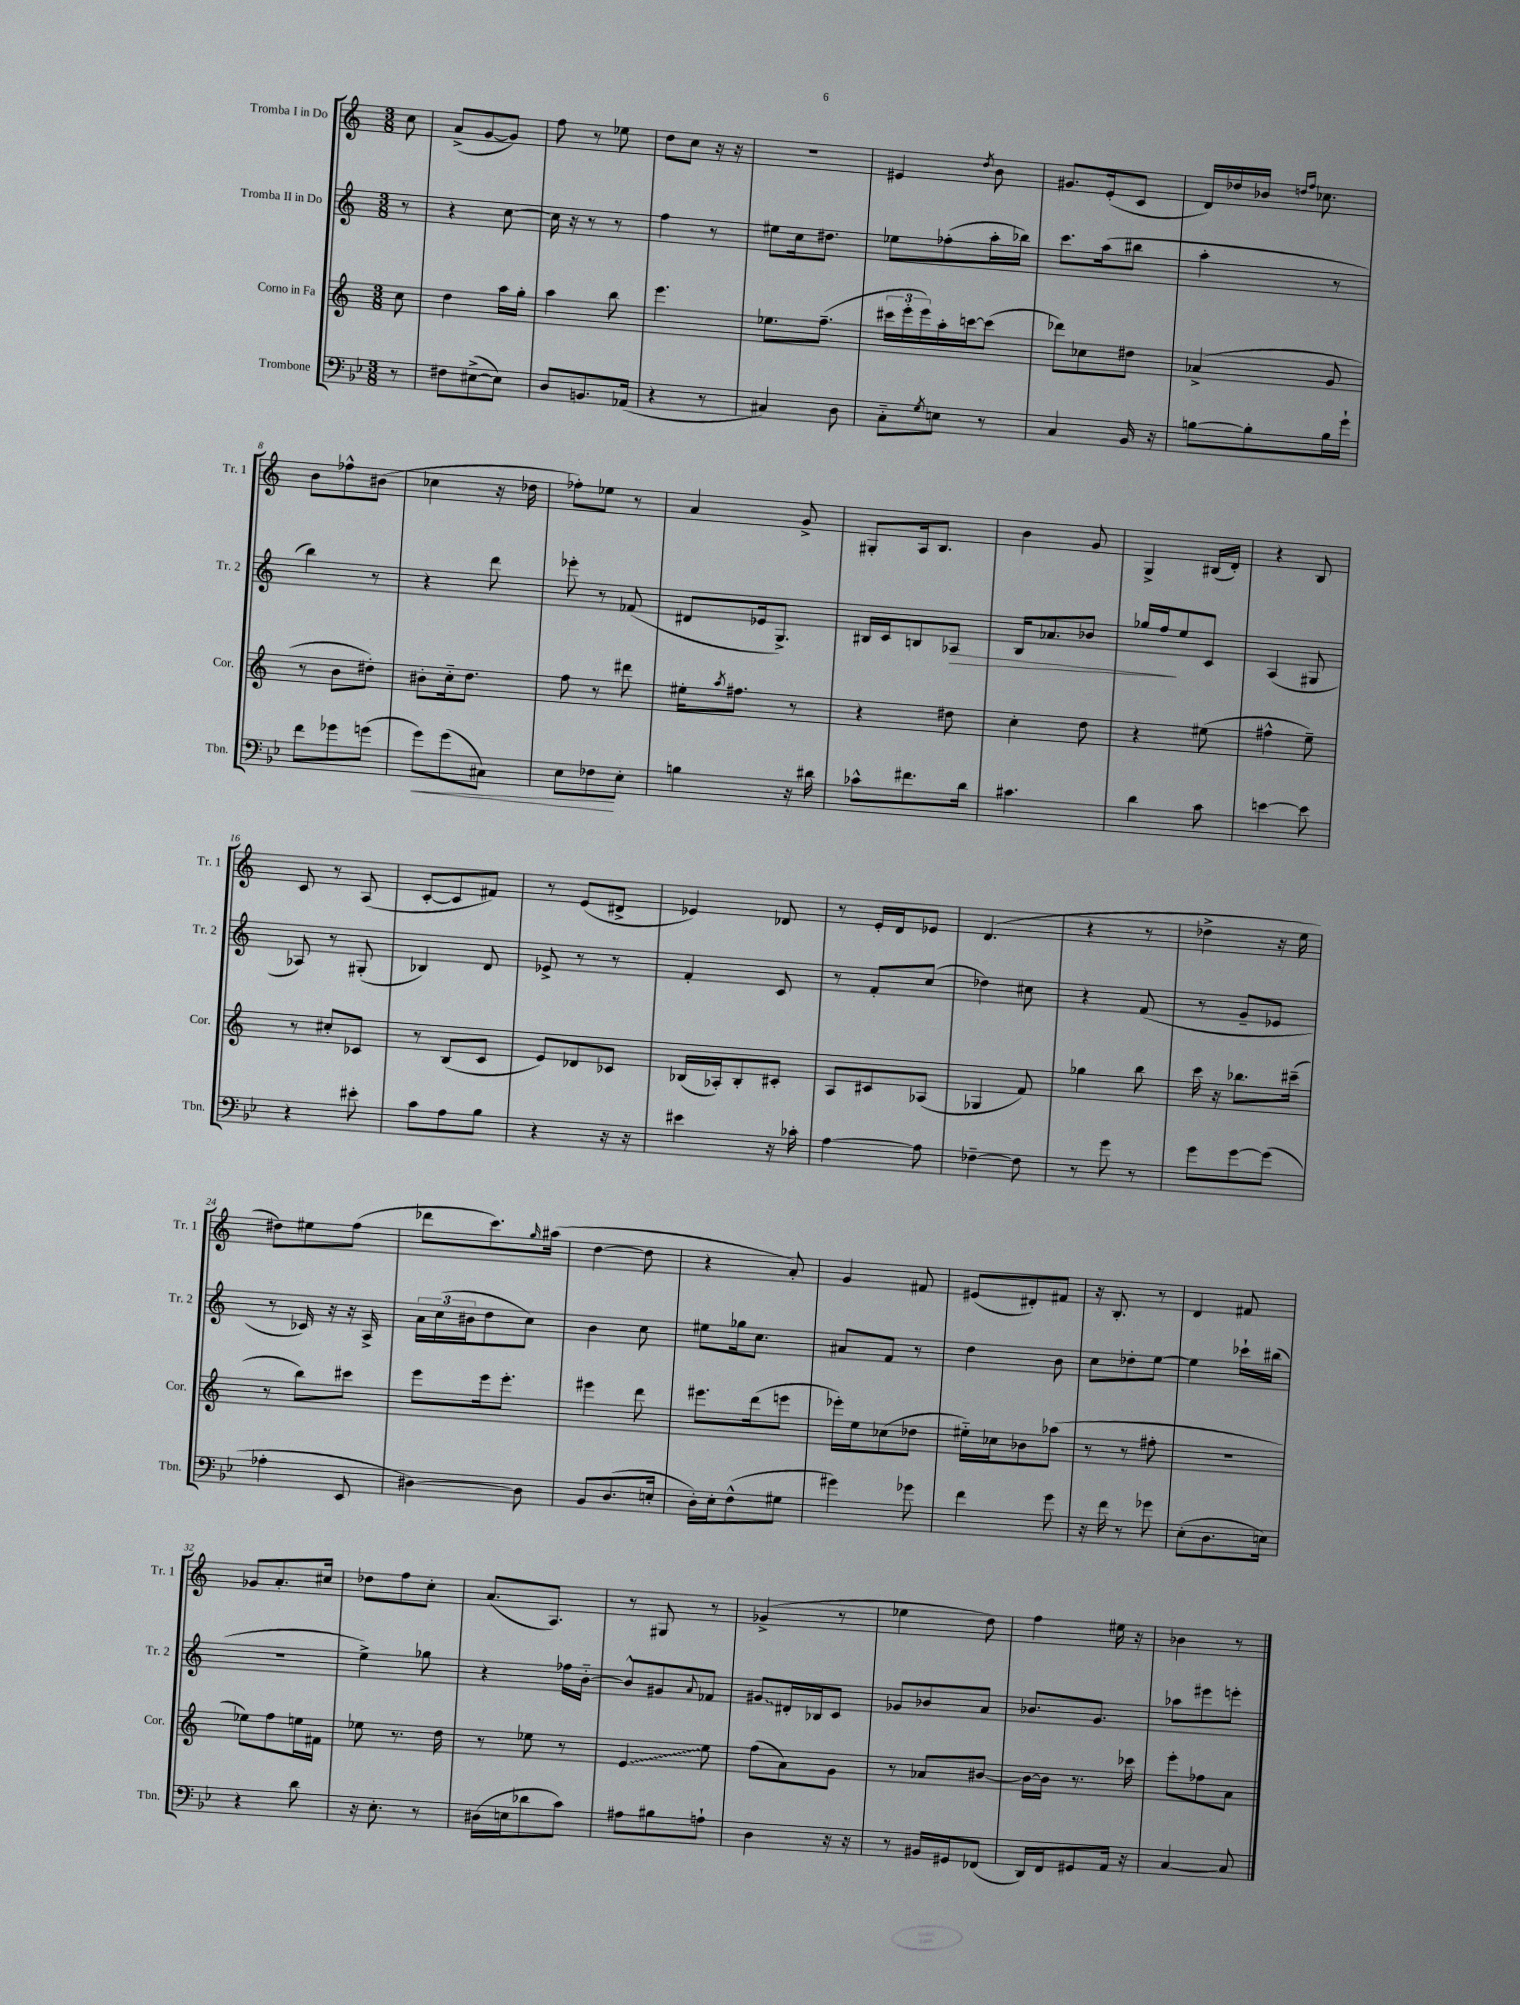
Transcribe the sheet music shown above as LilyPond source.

<<
\new StaffGroup <<
\new Staff = "s0" \with { instrumentName = "Tromba I in Do" shortInstrumentName = "Tr. 1" } {
    \clef treble \key c \major \numericTimeSignature \time 3/8 \partial 8
    c''8 |
    a'8->( g'8~ g'8) |
    f''8 r8 ees''8 |
    d''8 c''8 r16 r16 |
    R4. |
    eis'4 \acciaccatura { d''8 } b'8 |
    gis'8. e'16-.( c'8 |
    d'16) des''16 bes'16 \grace { d''16 f''16 } ces''8. |
    b'8 fes''8-^ bis'8( |
    ces''4 r16 des''16 |
    fes''8-.) ees''8 r8 |
    a'4 g'8-> |
    gis8-. a16 b8. |
    b'4 g'8 |
    g4-> bis16( d'16-.) |
    r4 b8 |
    c'8 r8 a8( |
    c'8~-. c'8 fis'8) |
    r8 e'8( dis'8-> |
    ees'4) des'8 |
    r8 e'16-. d'16 ees'8 |
    d'4.( |
    r4 r8 |
    des''4-> r16 e''16 |
    dis''8) eis''8 f''8( |
    des'''8 c'''8.) \grace { g''16 } ais''16( |
    d''4~ d''8 |
    r4 a'8-.) |
    g'4 fis'8 |
    eis'8( dis'8-.) fis'8 |
    r16 b8.-. r8 |
    d'4 fis'8 |
    ges'8 a'8.-. cis''16 |
    des''8 f''8 c''8-. |
    a'8.( a8.) |
    r8 gis8 r8 |
    ges'4->( r8 |
    ees''4 d''8) |
    f''4 eis''16 r16 |
    bes'4 r8 \bar "|." |
}
\new Staff = "s1" \with { instrumentName = "Tromba II in Do" shortInstrumentName = "Tr. 2" } {
    \clef treble \key c \major \numericTimeSignature \time 3/8 \partial 8
    r8 |
    r4 c''8~ |
    c''16 r16 r8 r8 |
    f''4 r8 |
    eis''8 c''16 dis''8. |
    ees''8 fes''8-.( a''16-. bes''16) |
    c'''8. a''16( bis''8 |
    a''4-. r8 |
    b''4) r8 |
    r4 d'''8 |
    ees'''8-. r8 fes'8( |
    dis'8 ees'16 g8.->) |
    bis16 c'16 b8 aes8\> |
    b16 aes'8. bes'8 |
    ges''16 f''16\! e''8 c'8 |
    a4( gis8 |
    aes8) r8 gis8-.( |
    bes4) d'8 |
    ees'8-> r8 r8 |
    f'4-. c'8 |
    r8 f'8-. c''8( |
    des''4) cis''8 |
    r4 f'8( |
    r8 g'8-- ees'8 |
    r8 ces'16) r16 r16 a16-> |
    \tuplet 3/2 { a'16 c''16( bis'16 } d''8 c''8) |
    b'4 c''8 |
    eis''8 ges''16 c''8. |
    ais'8 f'8 r8 |
    d''4 b'8 |
    c''8 des''8-. e''8~ |
    e''4 ces'''16-! bis''16( |
    r4. |
    e''4->) ges''8 |
    r4 fes''16 b'16~-_ |
    b'8-^ gis'8 \appoggiatura { a'8 } fes'8 |
    \once \override Glissando.style = #'zigzag gis'8\glissando dis'16-. bes16 c'8 |
    ges'8 bes'8 a'8 |
    bes'8. g'8. |
    aes''8 eis'''8 e'''8-. \bar "|." |
}
\new Staff = "s2" \with { instrumentName = "Corno in Fa" shortInstrumentName = "Cor." } {
    \clef treble \key c \major \numericTimeSignature \time 3/8 \partial 8
    c''8 |
    d''4 a''16 g''16-. |
    a''4 b''8 |
    e'''4. |
    ees''8. f''8.--( |
    \tuplet 3/2 { cis'''16 e'''16-. e'''16) } a''16-. c'''16~ c'''8( |
    des'''8) ces''8 dis''8 |
    aes'4->( g'8 |
    r8 b'8 dis''8-.) |
    bis'8-. c''16-_ d''8. |
    f''8 r8 dis'''8 |
    eis''16-. \acciaccatura { a''8 } fis''8. r8 |
    r4 dis''8 |
    c''4-. d''8 |
    r4 eis''8( |
    fis''4-^ e''8--) |
    r8 cis''8-. ces'8 |
    r8 b8( c'8 |
    e'8) des'8 ces'8 |
    bes16( aes16-.) bes8-. cis'8-. |
    a8 cis'8 aes8( |
    ges4 f'8) |
    ges''4 b''8 |
    c'''16 r16 bes''8. cis'''16--( |
    r8 b''8) cis'''8 |
    e'''8 e'''16 e'''8.-. |
    eis'''4 d'''8 |
    eis'''8. d'''16( e'''8 |
    ees'''16-.) e''16 ces''8( des''8 |
    eis''16-_) ces''16 bes'8 aes''8( |
    r8 r8 fis''8-. |
    R4. |
    ees''8) f''8 e''16 fis'16 |
    ees''8 r8. d''16 |
    r8 ees''8 r8 |
    \once \override Glissando.style = #'zigzag e'4\glissando e''8 |
    f''8( a'8) g'8 |
    r8 aes'8 bis'8~ |
    bis'16~ bis'16 r8. ces'''16 |
    e'''8-. fes''8 a'8 \bar "|." |
}
\new Staff = "s3" \with { instrumentName = "Trombone" shortInstrumentName = "Tbn." } {
    \clef bass \key bes \major \numericTimeSignature \time 3/8 \partial 8
    r8 |
    fis8 eis8~->( eis8) |
    d8 b,8. aes,16( |
    r4 r8 |
    cis4) d8 |
    c8-_ \acciaccatura { g8 } e8 r8 |
    c4 bes,16 r16 |
    b8~ b8-. b16 g'16-! |
    f'8 ges'8 g'8( |
    g'8\<) g'8( cis8) |
    ees8 fes8\! ees8-. |
    b4 r16 dis'16 |
    ces'8-^ fis'8. d'16 |
    cis'4. |
    d'4 c'8 |
    e'4~ e'8 |
    r4 eis'8-. |
    c'8 a8 bes8 |
    r4 r16 r16 |
    eis'4 r16 ces'16-. |
    a4~ a8 |
    fes4~-- fes8 |
    r8 g'8 r8 |
    g'8 g'8~ g'8( |
    aes4-. ees,8 |
    dis4~) dis8 |
    bes,8 d8.( e16-. |
    d16-.) ees16-. f8-^( gis8 |
    gis'4) ges'8 |
    f'4 g'8 |
    r16 f'16 r8 ges'8 |
    ees8-.( d8. e16) |
    r4 d'8 |
    r16 ees8.-. r8 |
    dis16( e16 des'8 c'8) |
    ais8 bis8 a8-! |
    d4 r16 r16 |
    r8 bis,16 gis,16 fes,8( |
    d,16) f,16 gis,8 a,16 r16 |
    c4~ c8 \bar "|." |
}
>>
>>
